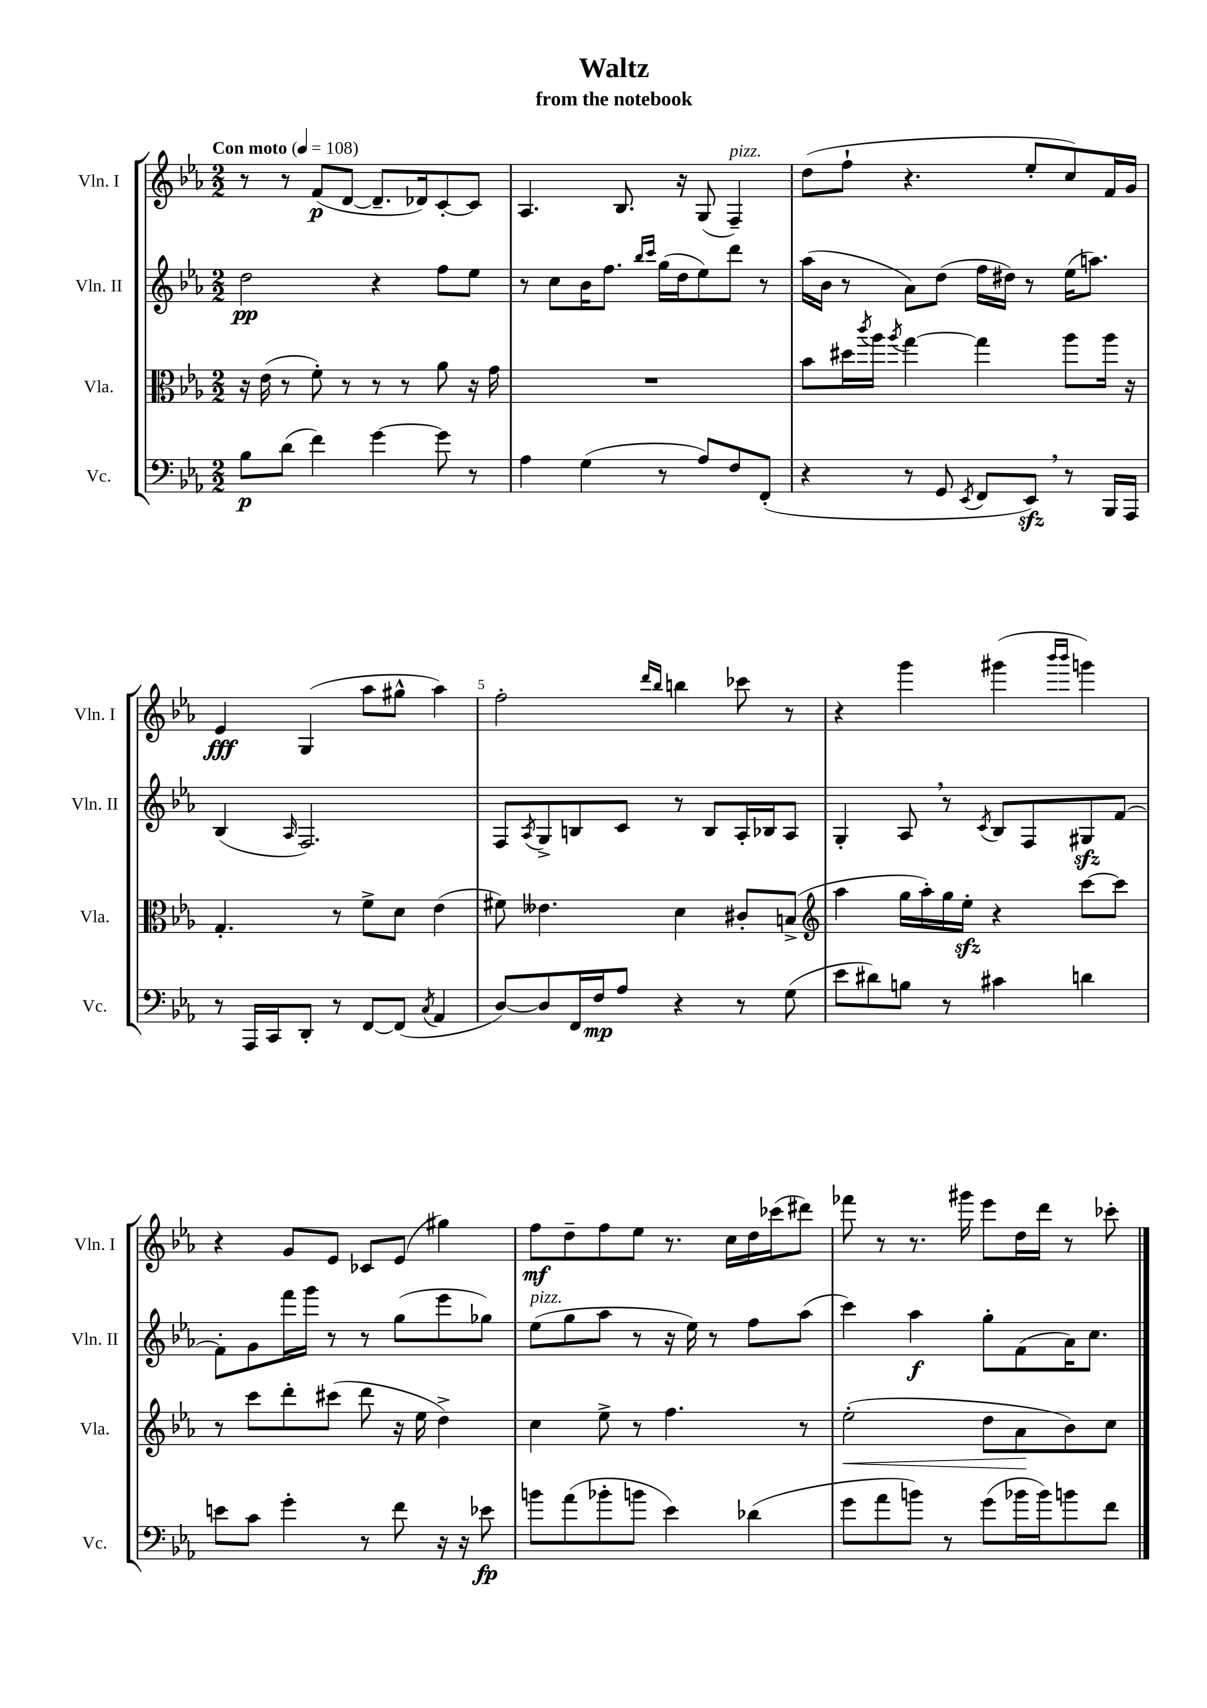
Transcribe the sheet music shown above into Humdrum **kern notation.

**kern	**kern	**kern	**kern
*staff4	*staff3	*staff2	*staff1
*clefF4	*clefC3	*clefG2	*clefG2
*k[b-e-a-]	*k[b-e-a-]	*k[b-e-a-]	*k[b-e-a-]
*M2/2	*M2/2	*M2/2	*M2/2
*MM108	*MM108	*MM108	*MM108
8B-\L	16r	2dd\	8r
.	(16e-\	.	.
(8d\J	8r	.	8r
4f\)	8f'\)	.	(8f/L
.	8r	.	[8d/J
[4g\	8r	4r	8.d~/]L
.	8r	.	.
.	.	.	16d-/k)
8g\]	8a-\	8ff\L	[8c'/
8r	16r	8ee-\J	8c/]J
.	16g\	.	.
=	=	=	=
4A-\	1r	8r	4.A-/
.	.	8cc\L	.
(4G\	.	16b-\K	.
.	.	8.ff\J	.
.	.	.	8.B-/
.	.	16qqbb-/LL	.
.	.	16qqccc/JJ	.
8r	.	(16gg\LL	.
.	.	16dd\J	16r
8A-/L)	.	8ee-\)	(8G/
8F/	.	8ddd\J	4F~/)
(8FF'/J	.	8r	.
=	=	=	=
4r	8b-\L	(16aa-\LL	(8dd\L
.	.	16b-\JJ	.
.	16dd#\L	8r	8ff`\J
.	8qccc/	.	.
.	16aa-\JJ	.	.
.	8qaa-/	.	.
8r	[4gg\	8a-\L)	4.r
8GG/	.	(8dd\J	.
8qEE-/	.	.	.
8FF/L	4gg\]	16ff\LL	.
.	.	16dd#\JJ)	.
8EE-/J)	.	8r	8ee-'/L
8r	8aa-\L	(16ee-\LK	8cc/)
.	.	8.aa\J)	.
16BBB-/LL	16aa-\Jk	.	16f/L
16AAA-/JJ	16r	.	16g/JJ
=	=	=	=
8r	4.G'/	(4B-/	4e-/
16AAA-/LL	.	.	.
16CC/J	.	.	.
.	.	16qqA-/	.
8DD'/J	.	2.F/)	(4G/
8r	8r	.	.
[8FF/L	8f^\L	.	8aa-\L
(8FF/]J	8d\J	.	8gg#^^\J
8qC/	.	.	.
4AA-/	(4e-\	.	4aa-\)
=	=	=	=
[8D/L)	8f#\)	8F/L	2ff'\
.	.	8qA-/	.
8D/]	4.e--\	8G^/	.
16FF/L	.	8B/	.
16F/J	.	.	.
8A-/J	.	8c/J	.
.	.	.	16qqddd/LL
.	.	.	16qqbb-/JJ
4r	4d\	8r	4bb\
.	.	8B/L	.
8r	8c#'/L	16A-'/L	8ccc-\
.	.	16B-/J	.
(8G\	(8B^/J	8A-/J	8r
=	=	=	=
*	*clefG2	*	*
8e-\L	4aa-\	4G'/	4r
8d#\)	.	.	.
8B\J	16gg\LL	8A-/	4ggg\
.	16aa-'\)	.	.
8r	16gg\	8r	.
.	16ee-'\JJ	.	.
.	.	8qc/	.
4c#\	4r	8B-/L	(4ggg#\
.	.	8F/	.
.	.	.	16qqbbb-/LL
.	.	.	16qqbbb-/JJ
4d\	[8ccc\L	8G#/	4ggg\)
.	8ccc\]J	[8f/J	.
=	=	=	=
8e\L	8r	8f'\]L	4r
8c\J	8ccc\L	8g\	.
4g'\	8ddd'\	16fff\L	8g/L
.	.	16ggg\JJ	.
.	(8ccc#\J	8r	8e-/J
8r	8ddd\	8r	8c-/L
8f\	16r	(8gg\L	(8e-/J
.	16ee-\	.	.
16r	4dd^\)	8eee-\	4gg#\)
16r	.	.	.
8e-\	.	8gg-\J)	.
=	=	=	=
8b\L	4cc\	(8ee-\L	8ff\L
(8a-\	.	8gg\	8dd~\
8b-'\	8ee-^\	8aa-\J	8ff\
8b\J	8r	8r	8ee-\J
4e-\)	4.ff\	16r	8.r
.	.	16ee-\)	.
.	.	8r	.
.	.	.	16cc\LL
(4d-\	.	8ff\L	16dd\
.	.	.	(16ccc-\J
.	8r	(8aa-\J	8ddd#\J)
=	=	=	=
8g\L	(2ee-'\	4ccc\)	8fff-\
8a-\	.	.	8r
8b\J)	.	4aa-\	8.r
8r	.	.	.
.	.	.	16ggg#\
(8g\L	8dd\L	8gg'\L	8eee-\L
16b-\L	8a-\	(8f\	16dd\L
16b-\J)	.	.	16ddd\JJ
8b\	8b-\)	16a-\K)	8r
.	.	8.cc\J	.
8f\J	8cc\J	.	8ccc-'\
==	==	==	==
*-	*-	*-	*-
